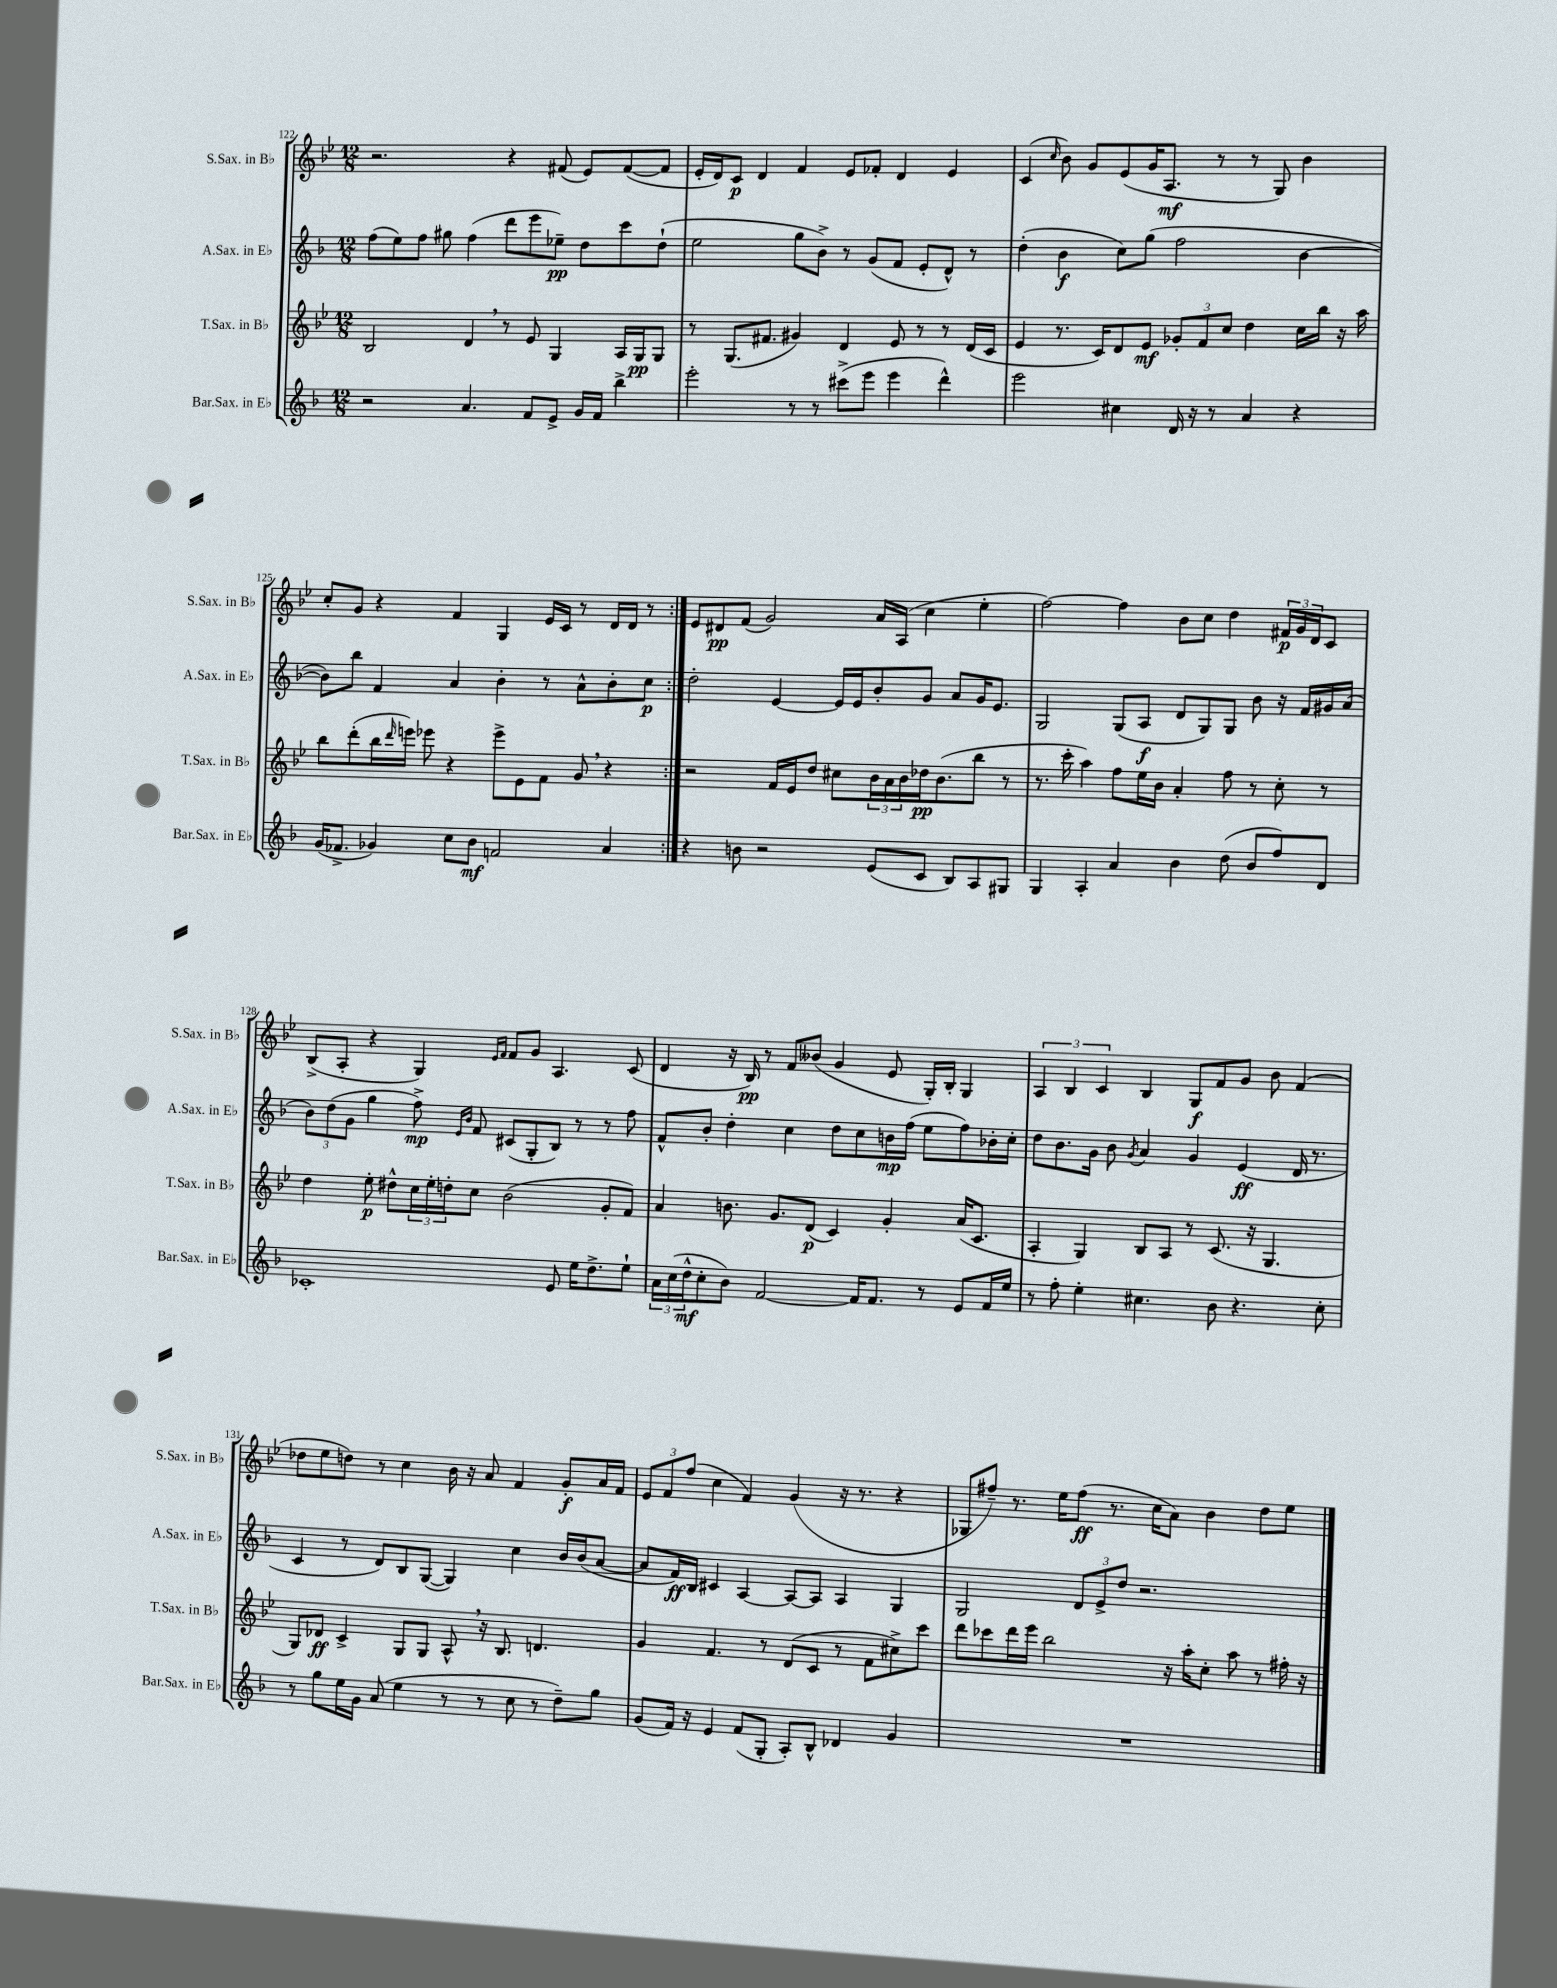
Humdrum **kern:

**kern	**kern	**kern	**kern
*staff4	*staff3	*staff2	*staff1
*clefG2	*clefG2	*clefG2	*clefG2
*k[b-]	*k[b-e-]	*k[b-]	*k[b-e-]
*M12/8	*M12/8	*M12/8	*M12/8
2r	2B-	(8ff	2.r
.	.	8ee)	.
.	.	8ff	.
.	.	8gg#	.
4.a	4d	(4ff	.
.	8r	8ddd	4r
8f	8e-	8eee	.
8e^	4G	8ee-~)	(8f#
16g	.	8dd	8e-)
16f	.	.	.
4bb-^	16A	8ccc	([8f#
.	16G	.	.
.	8G	(8dd`	8f#]
=	=	=	=
2eee'	8r	2ee	16e-'
.	.	.	16d)
.	(8.G	.	8c
.	.	.	4d
.	8.f#	.	.
8r	4g#)	8gg	4f
8r	.	8b-^)	.
(8ccc#^	4d	8r	8e-
8eee	.	(8g	8f-'
4eee	8e-	8f	4d
.	8r	8e'	.
4ddd^^)	8r	8d^^)	4e-
.	(16d	8r	.
.	16c	.	.
=	=	=	=
2eee	4e-	(4dd'	(4c
.	.	.	16qqcc
.	8.r	4b-	8b-)
.	.	.	8g
.	16c)	.	.
4cc#	8d	8cc)	(8e-
.	8e-	(8gg	16g
.	.	.	8.A
16d	12g-'	2ff	.
16r	.	.	.
.	12f	.	.
8r	.	.	8r
.	12cc	.	.
4a	4dd	.	8r
.	.	.	8G)
4r	16cc	[4b-	4b-
.	16bb-	.	.
.	16r	.	.
.	16aa	.	.
=	=	=	=
(16g	8bb-	8b-])	8cc'
8.f-^	.	.	.
.	(8ddd'	8bb-	8g
4g-)	16bb-	4f	4r
.	16qqddd	.	.
.	16eee)	.	.
.	8eee-	.	.
8cc	4r	4a	4f
8b-	.	.	.
2f	8eee-^	4b-'	4G
.	8e-	.	.
.	8f	8r	16e-
.	.	.	16c
.	8g	8a^^	8r
4a	4r	8b-'	16d
.	.	.	16d
.	.	8cc	8r
=:|!	=:|!	=:|!	=:|!
4r	2r	2dd'	8e-
.	.	.	8d#
8b	.	.	(8f
2r	.	.	2g)
.	16f	[4e	.
.	16e-	.	.
.	8dd	.	.
.	8cc#	16e]	.
.	.	16e	.
(8e	24b-	8b-'	16a
.	24a	.	.
.	.	.	(16A
.	24b-	.	.
8c	16dd-	8g	4cc
.	(8.b-	.	.
8B-)	.	8a	.
8A	8bb-	16g	4ee-'
.	.	8.e	.
8G#	8r	.	.
=	=	=	=
4G	8.r	2G	[2ff)
.	16ccc'	.	.
4A'	4aa)	.	.
4a	8ff	(8G	4ff]
.	16ee-	8A	.
.	16b-	.	.
4b-	4a'	8d	8b-
.	.	8G)	8cc
(8dd	8ff	8G	4dd
8b-	8r	8b-	.
8ff)	8cc'	16r	24f#
.	.	.	24g
.	.	16f	.
.	.	.	24d
8d	8r	16g#	8c
.	.	(16a	.
=	=	=	=
1c-'	4dd	12b-)	(8B-^
.	.	(12dd	.
.	.	.	8A'
.	.	12g	.
.	8ee-'	4gg	4r
.	8dd#^^	.	.
.	24cc	8ff^)	4G)
.	24ee-'	.	.
.	24dd'	.	.
.	.	16qqe	.
.	.	16qqb-	.
.	8cc	8f	.
.	.	.	16qqe-
.	.	.	16qqf
.	(2b-	(8c#	8f
.	.	8G'	8g
8e	.	8B-)	4.A
16ee	.	8r	.
8.dd^	.	.	.
.	8g'	8r	.
8ee`	8f)	8ff	(8c
=	=	=	=
24a	4a	8f^^	4d
(24cc	.	.	.
24dd^^	.	.	.
8cc'	.	8b-'	.
8b-)	8.b	4dd'	16r
.	.	.	16B-)
[2f	.	.	8r
.	8.g	.	.
.	.	4cc	8f
.	(8d	.	(8b--
.	4c)	8dd	4g
16f]	.	8cc	.
8.f	.	.	.
.	4g'	16b	8e-
.	.	(16ff	.
8r	.	8ee	16G')
.	.	.	16B-'
8e	(16a	8ff)	4G
.	8.c	.	.
16f	.	16b-'	.
16ee	.	16cc'	.
=	=	=	=
8r	4A'	8dd	6A
8ff'	.	8.b-	.
.	.	.	6B-
4ee'	4G)	.	.
.	.	16g	.
.	.	.	6c
.	.	8b-	.
.	.	8qg	.
4.cc#	8B-	4a	4B-
.	8A	.	.
.	8r	4g	8G
8b-	(8.c	.	8f
4.r	.	(4e	8g
.	16r	.	.
.	4.G	.	8b-
.	.	16d	(4f
.	.	8.r	.
8cc#'	.	.	.
=	=	=	=
8r	8G)	4c	8dd-
8gg	8d-	.	8ee-
16ee	4c^	8r	8dd)
16g	.	.	.
(8a	.	8d)	8r
4ee	8G	8B-	4cc
.	8G	([8G	.
8r	8A^^	4G])	16b-
.	.	.	16r
8r	16r	.	8a
.	8.B-	.	.
8cc	.	4cc	4f
8r	4.d	.	.
8dd~)	.	16b-	8g'
.	.	(16b-	.
8gg	.	[8a	16a
.	.	.	16f
=	=	=	=
(8g	4g	8a]	12e-
.	.	.	12f
16f)	.	16f)	.
.	.	.	(12ff
16r	.	16B-	.
4e	4.f	4c#	4cc
(8f	.	[4A	4f)
8G'	8r	.	.
8A')	(8d	8A_	(4g
8B-^^	8c	8A]	.
4d-	8r	4A	16r
.	.	.	8.r
.	8f	.	.
4g	8cc#^)	4G	4r
.	8ccc	.	.
=	=	=	=
1.r	8ddd	2G	8G-
.	8ccc-	.	8ff#~)
.	16ddd	.	8.r
.	16eee-	.	.
.	2bb-	.	.
.	.	.	16ee-
.	.	12d	(8ff#
.	.	12e^	.
.	.	.	8.r
.	.	12dd	.
.	.	2.r	.
.	.	.	16cc
.	16r	.	8a)
.	16aa'	.	.
.	8cc'	.	4b-
.	8aa	.	.
.	8r	.	8dd
.	16ff#'	.	8ee-
.	16r	.	.
==	==	==	==
*-	*-	*-	*-
